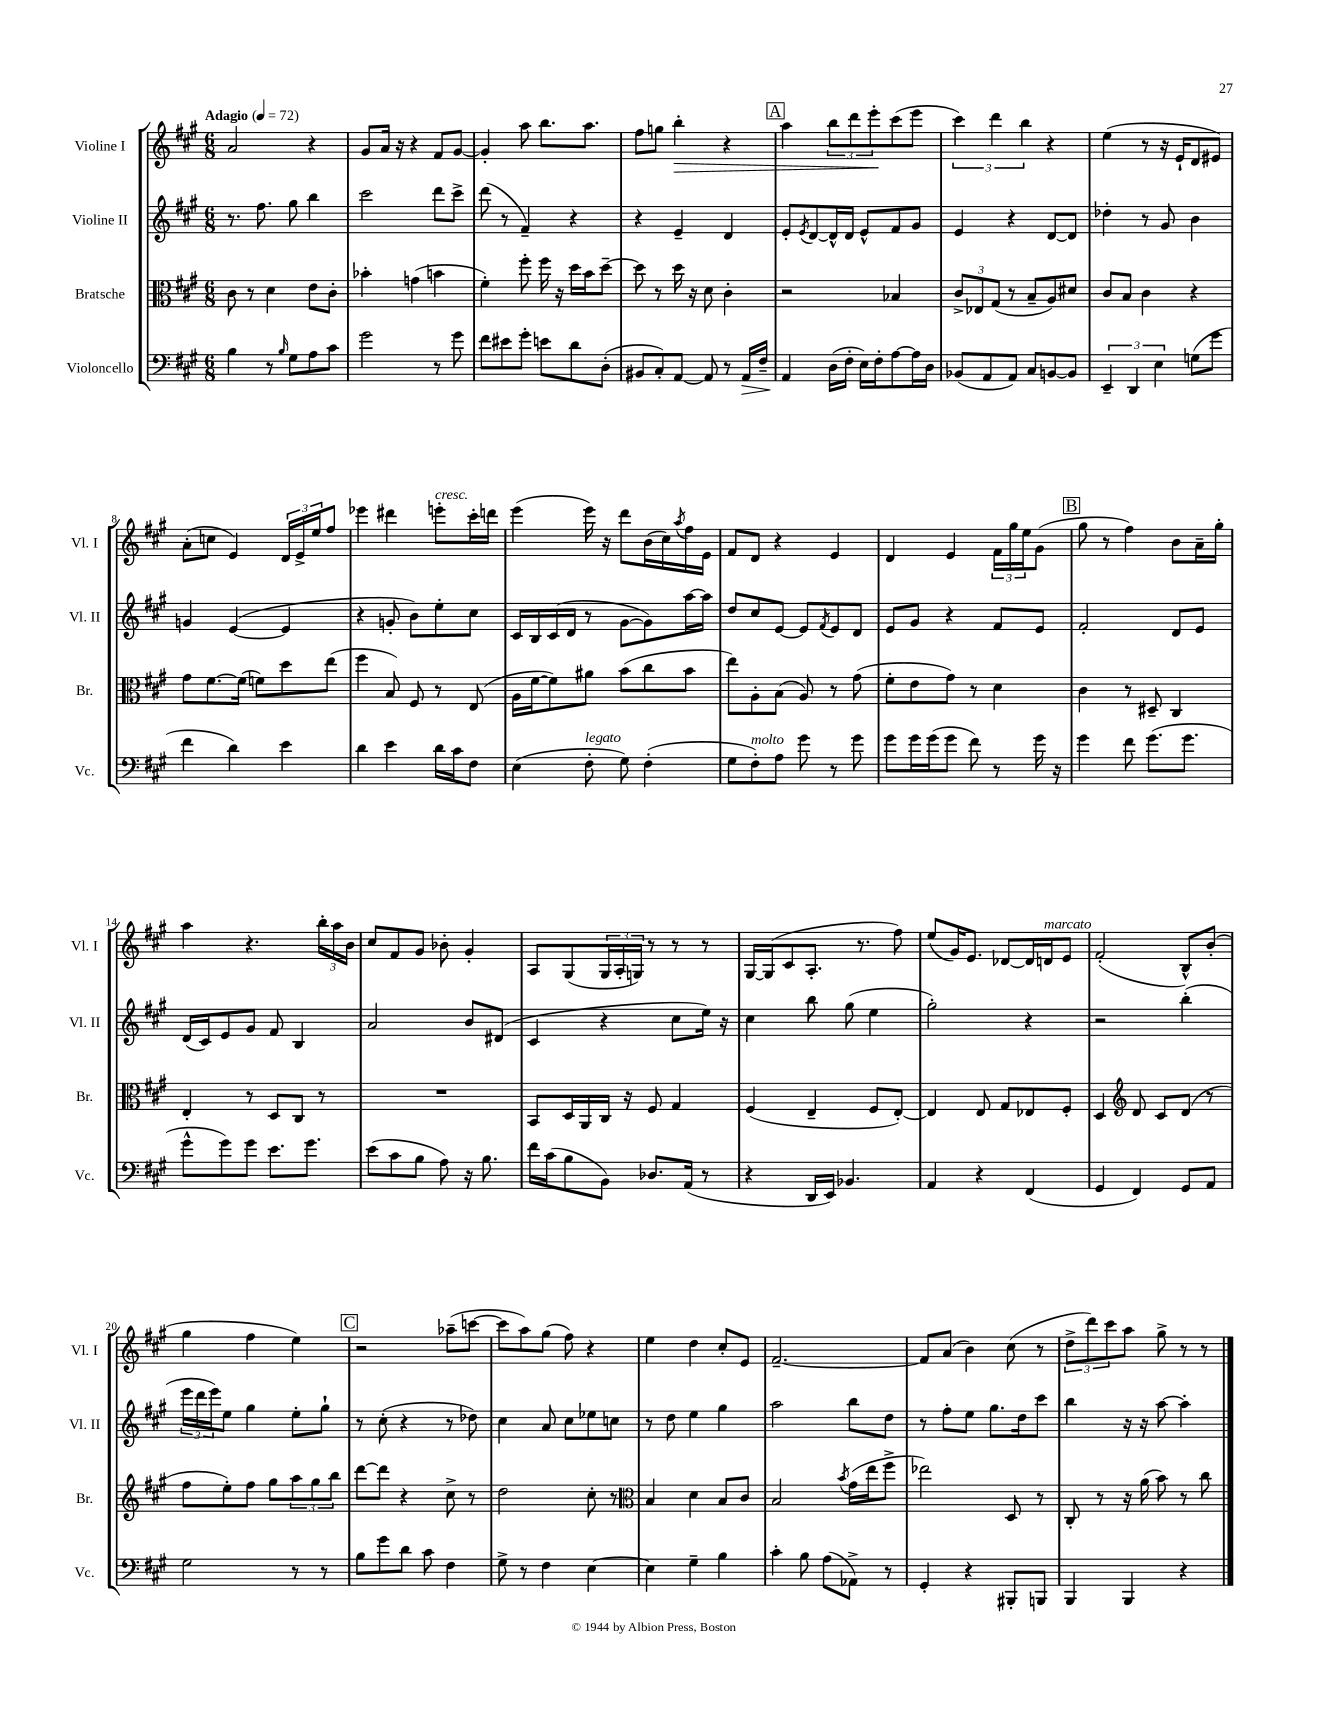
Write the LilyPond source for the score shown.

<<
\new StaffGroup <<
\new Staff = "s0" \with { instrumentName = "Violine I" shortInstrumentName = "Vl. I" } {
    \clef treble \key a \major \numericTimeSignature \time 6/8 \tempo "Adagio" 4 = 72
    a'2 r4 |
    gis'8 a'16 r16 r4 fis'8 gis'8~ |
    gis'4-. a''8 b''8. a''8. |
    fis''8 g''8 b''4-.\> r4 |
    \mark \markup { \box "A" } a''4 \tuplet 3/2 { b''8 d'''8 e'''8-.\! } cis'''8( e'''8 |
    \tuplet 3/2 { cis'''4) d'''4 b''4 } r4 |
    e''4( r8 r16 e'16-! d'8 eis'8) |
    a'8-.( c''8 e'4) \tuplet 3/2 { d'16 e'16-> e''16 } fis''8 |
    ees'''4 dis'''4 e'''8-.^\markup { \italic "cresc." } cis'''16-. d'''16 |
    e'''4( e'''16) r16 d'''8 b'16( cis''16) \acciaccatura { a''8 } fis''16 e'16 |
    fis'8 d'8 r4 e'4 |
    d'4 e'4 \tuplet 3/2 { fis'16 gis''16 e''16 } gis'8( |
    \mark \markup { \box "B" } gis''8 r8 fis''4) b'8 a'16-- gis''16-. |
    a''4 r4. \tuplet 3/2 { b''16-. a''16 b'16 } |
    cis''8 fis'8 gis'8 bes'8-. gis'4-. |
    a8 gis8( \tuplet 3/2 { gis16 a16-. g16) } r8 r8 r8 |
    gis16~ gis16( cis'8 a8.-. r8. fis''8) |
    e''8( gis'16) e'8. des'8~ des'16 d'16^\markup { \italic "marcato" } e'8 |
    fis'2-.( b8-^) b'8-.( |
    gis''4 fis''4 e''4) |
    \mark \markup { \box "C" } r2 aes''8--( c'''8~ |
    c'''8 a''8) gis''8( fis''8) r4 |
    e''4 d''4 cis''8-. e'8 |
    fis'2.~-- |
    fis'8 a'8( b'4) cis''8( r8 |
    \tuplet 3/2 { d''8-> d'''8) cis'''8 } a''8 gis''8-> r8 r8 \bar "|." |
}
\new Staff = "s1" \with { instrumentName = "Violine II" shortInstrumentName = "Vl. II" } {
    \clef treble \key a \major \numericTimeSignature \time 6/8
    r8. fis''8. gis''8 b''4 |
    cis'''2 d'''8 cis'''8-> |
    d'''8( r8 fis'4--) r4 |
    r4 e'4-- d'4 |
    \mark \markup { \box "A" } e'8-. \acciaccatura { e'8 } d'8~ d'16-^ d'16 e'8-^ fis'8 gis'8 |
    e'4 r4 d'8~ d'8 |
    des''4-. r8 gis'8 b'4 |
    g'4 e'4~( e'4 |
    r4 g'8-. b'8) e''8-. cis''8 |
    cis'16 b16 cis'16( d'16 r8 gis'8~ gis'8) a''16~ a''16 |
    d''8 cis''8 e'8~ e'8 \acciaccatura { fis'8 } e'8 d'8 |
    e'8 gis'8 r4 fis'8 e'8 |
    \mark \markup { \box "B" } fis'2-. d'8 e'8 |
    d'16( cis'16) e'8 gis'8 fis'8 b4 |
    a'2 b'8 dis'8( |
    cis'4 r4 cis''8 e''16) r16 |
    cis''4 b''8 gis''8( e''4 |
    gis''2-.) r4 |
    r2 b''4-.( |
    \tuplet 3/2 { e'''16 d'''16 e'''16) } e''8 gis''4 e''8-. gis''8-! |
    \mark \markup { \box "C" } r8 cis''8-.( r4 r8 des''8) |
    cis''4 a'8 cis''8 ees''8 c''8 |
    r8 d''8 e''4 gis''4 |
    a''2 b''8 d''8 |
    r8 fis''8-. e''8 gis''8. d''16 cis'''8 |
    b''4 r16 r16 a''8~ a''4-. \bar "|." |
}
\new Staff = "s2" \with { instrumentName = "Bratsche" shortInstrumentName = "Br." } {
    \clef alto \key a \major \numericTimeSignature \time 6/8
    cis'8 r8 d'4 e'8 cis'8-. |
    bes'4-. g'4( b'4 |
    fis'4-.) fis''8-. fis''16 r16 d''16 b'16 d''8~-- |
    d''8 r8 d''16 r16 d'8 cis'4-. |
    \mark \markup { \box "A" } r2 bes4 |
    \tuplet 3/2 { cis'8-> ees8 gis8( } r8 b8-- a8) dis'8 |
    cis'8 b8 cis'4 r4 |
    gis'8 fis'8.~ fis'16( f'8) d''8 e''8( |
    fis''4 b8) fis8 r8 e8( |
    a16 fis'16~ fis'8) ais'8 b'8( cis''8 b'8 |
    e''8) a8-. b8( a8) r8 gis'8( |
    fis'8-. e'8 gis'8) r8 d'4 |
    \mark \markup { \box "B" } cis'4 r8 dis8-- cis4 |
    e4-. r8 d8 cis8 r8 |
    R2. |
    b,8 d16 a,16 cis16 r16 fis8 gis4 |
    fis4( e4-- fis8 e8~-.) |
    e4 e8 gis8 ees8 fis8-. |
    d4 \clef treble d'8 cis'8 d'8( r8 |
    fis''8 e''8-.) fis''8 gis''8 \tuplet 3/2 { a''8 gis''8 b''8 } |
    \mark \markup { \box "C" } d'''8~ d'''8 r4 cis''8-> r8 |
    d''2 cis''8-. r8 |
    \clef alto b4 d'4 b8 cis'8 |
    b2 \acciaccatura { b'8 } gis'16( e''16 fis''8-> |
    ees''2) d8 r8 |
    cis8-. r8 r16 a'16( b'8) r8 cis''8 \bar "|." |
}
\new Staff = "s3" \with { instrumentName = "Violoncello" shortInstrumentName = "Vc." } {
    \clef bass \key a \major \numericTimeSignature \time 6/8
    b4 r8 \grace { b16 } gis8 a8 cis'8 |
    gis'2 r8 gis'8 |
    fis'8 eis'8 gis'8-. e'8 d'8 d8-.( |
    bis,8 cis8-.) a,8~ a,8 r8 a,16\> fis16-- |
    \mark \markup { \box "A" } a,4\! d16( fis16-. e16) fis16-. a8~ a16 d16 |
    bes,8( a,8 a,8) cis8 b,8~ b,8 |
    \tuplet 3/2 { e,4-- d,4 e4 } g8( gis'8 |
    fis'4 d'4) e'4 |
    d'4 e'4 d'16 cis'16 fis8 |
    e4( fis8-.^\markup { \italic "legato" } gis8) fis4-.( |
    gis8 fis8-.^\markup { \italic "molto" }) a8 gis'8 r8 gis'8 |
    gis'8 gis'16 gis'16( gis'8 fis'8) r8 gis'16 r16 |
    \mark \markup { \box "B" } gis'4 fis'8 gis'8.( gis'8. |
    gis'8-^ gis'8) gis'8 e'8. gis'8. |
    e'8( cis'8 b8 a8) r16 b8. |
    fis'16 cis'16( b8 b,8) des8. a,16( r8 |
    r4 d,16 e,16) bes,4. |
    a,4 r4 fis,4( |
    gis,4 fis,4) gis,8 a,8 |
    gis2 r8 r8 |
    \mark \markup { \box "C" } b8 gis'8 d'8 cis'8 fis4 |
    gis8-> r8 fis4 e4~ |
    e4 gis4-- b4 |
    cis'4-. b8 a8( aes,8->) r8 |
    gis,4-. r4 bis,,8-. b,,8 |
    b,,4 b,,4 r4 \bar "|." |
}
>>
>>
